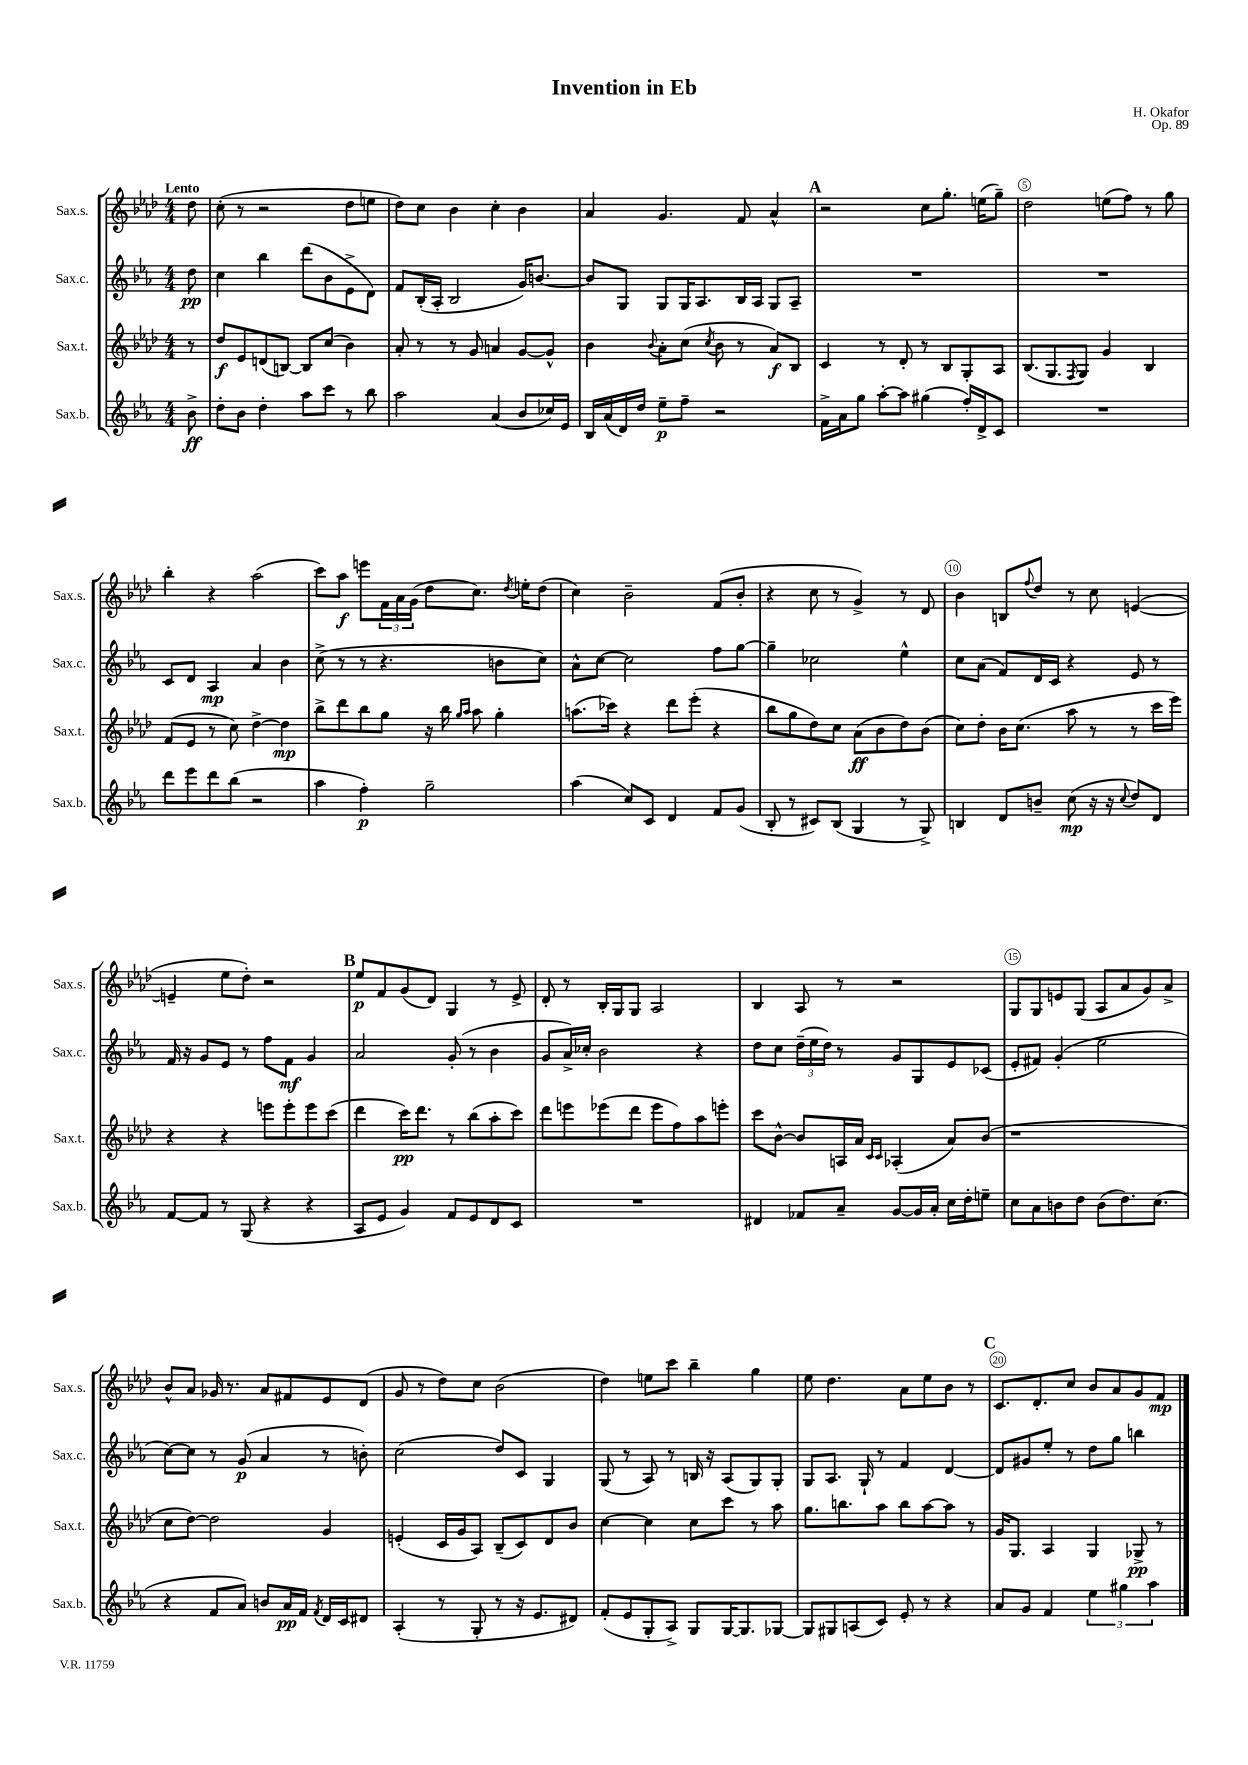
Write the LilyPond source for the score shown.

\header { title = "Invention in Eb" composer = "H. Okafor" opus = "Op. 89" }
<<
\new StaffGroup <<
\new Staff = "s0" \with { instrumentName = "Sax.s." shortInstrumentName = "Sax.s." } {
    \clef treble \key aes \major \numericTimeSignature \time 4/4 \partial 8 \tempo "Lento"
    des''8 |
    c''8-.( r8 r2 des''8 e''8 |
    des''8) c''8 bes'4 c''4-. bes'4 |
    aes'4 g'4. f'8 aes'4-^ |
    \mark \markup { \bold "A" } r2 c''8 g''8.-. e''16( g''8--) |
    des''2 e''8( f''8) r8 g''8 |
    bes''4-. r4 aes''2( |
    c'''8) aes''8\f e'''8 \tuplet 3/2 { f'16 aes'16 g'16( } des''8 c''8.) \acciaccatura { des''8 } e''16-. des''8( |
    c''4) bes'2-- f'8( bes'8-. |
    r4 c''8 r8 g'4->) r8 des'8 |
    bes'4 b8 \appoggiatura { f''8 } des''8 r8 c''8 e'4~( |
    e'4-- ees''8 des''8-.) r2 |
    \mark \markup { \bold "B" } ees''8\p f'8 g'8( des'8) g4 r8 ees'8-> |
    des'8-. r8 bes16-. g16 g8 aes2 |
    bes4 aes8 r8 r2 |
    g8 g8 e'8 g8( aes8 aes'8 g'8) aes'8-> |
    bes'8-^ aes'8 ges'16 r8. aes'8 fis'8 ees'8 des'8( |
    g'8 r8 des''8) c''8 bes'2( |
    des''4) e''8 c'''8 bes''4-- g''4 |
    ees''8 des''4. aes'8 ees''8 bes'8 r8 |
    \mark \markup { \bold "C" } c'8. des'8.-. c''8 bes'8 aes'8 g'8 f'8\mp \bar "|." |
}
\new Staff = "s1" \with { instrumentName = "Sax.c." shortInstrumentName = "Sax.c." } {
    \clef treble \key ees \major \numericTimeSignature \time 4/4 \partial 8
    d''8\pp |
    c''4 bes''4 d'''8( bes'8 ees'8-> d'8) |
    f'8 bes16-.( aes16-. bes2 g'16) b'8.~ |
    b'8 g8 g8 g16 aes8. bes16 aes16 g8 aes8-- |
    \mark \markup { \bold "A" } R1 |
    R1 |
    c'8 d'8 aes4\mp aes'4 bes'4 |
    c''8->( r8 r8 r4. b'8 c''8) |
    aes'8-^ c''8~ c''2 f''8 g''8~ |
    g''4-- ces''2 ees''4-^ |
    c''8 aes'8( f'8) d'16 c'16 r4 ees'8 r8 |
    f'16 r16 g'8 ees'8 r8 f''8 f'8\mf g'4 |
    \mark \markup { \bold "B" } aes'2 g'8-.( r8 bes'4 |
    g'8 aes'16->) ces''16-. bes'2 r4 |
    d''8 c''8 \tuplet 3/2 { d''16--( ees''16 d''16) } r8 g'8 g8 ees'8 ces'8( |
    ees'8-. fis'8) g'4-.( ees''2 |
    c''8~) c''8 r8 g'8\p( aes'4 r8 b'8-.) |
    c''2( d''8) c'8 g4 |
    g8( r8 aes8) r8 b16 r16 aes8( g8) g8-. |
    g8 aes8. g16-! r8 f'4 d'4~ |
    \mark \markup { \bold "C" } d'8 gis'8 ees''8-. r8 d''8 g''8 b''4 \bar "|." |
}
\new Staff = "s2" \with { instrumentName = "Sax.t." shortInstrumentName = "Sax.t." } {
    \clef treble \key aes \major \numericTimeSignature \time 4/4 \partial 8
    r8 |
    des''8\f ees'8 d'8( b8~) b8 c''8( bes'4) |
    aes'8-. r8 r8 g'8 a'4 g'8~ g'8-^ |
    bes'4 \appoggiatura { bes'8 } aes'8-. c''8( \acciaccatura { c''8 } bes'8 r8 aes'8\f) bes8 |
    \mark \markup { \bold "A" } c'4 r8 des'8-. r8 bes8 g8-. aes8 |
    bes8.( g8. \acciaccatura { f8 } g8) g'4 bes4 |
    f'8( ees'8 r8 c''8) des''4~-> des''4\mp |
    bes''8-> des'''8 bes''8 g''8 r16 bes''16 \grace { g''16 aes''16 } aes''8 g''4-. |
    a''8.( ces'''16) r4 des'''8 ees'''8-.( r4 |
    bes''8 g''8 des''8) c''8 aes'8\ff( bes'8 des''8) bes'8( |
    c''8) des''8-. bes'16 c''8.( aes''8 r8 r8 c'''16 ees'''16) |
    r4 r4 e'''8 e'''8-. e'''8 c'''8( |
    \mark \markup { \bold "B" } des'''4 c'''16\pp) des'''8. r8 bes''8( aes''8-. c'''8) |
    des'''8 e'''8 ees'''8( des'''8 ees'''8 f''8) aes''8 e'''8-. |
    c'''8 bes'8~-^ bes'8 a16 aes'16 \grace { c'16 c'16 } aes4-.( aes'8) bes'8( |
    r1 |
    c''8 des''8~) des''2 g'4 |
    e'4-.( c'16 g'16 aes8) bes8--( c'8) des'8 bes'8 |
    c''4~ c''4 c''8 c'''8 r8 aes''8 |
    g''8. b''8. aes''8 b''8 aes''8~ aes''8 r8 |
    \mark \markup { \bold "C" } g'16 g8. aes4 g4 ges8->\pp r8 \bar "|." |
}
\new Staff = "s3" \with { instrumentName = "Sax.b." shortInstrumentName = "Sax.b." } {
    \clef treble \key ees \major \numericTimeSignature \time 4/4 \partial 8
    bes'8->\ff |
    d''8-. bes'8 d''4-. aes''8 c'''8 r8 bes''8 |
    aes''2 aes'4( bes'8 ces''16) ees'16 |
    bes16 aes'16( d'16) d''16 ees''8--\p f''8-- r2 |
    \mark \markup { \bold "A" } f'16-> aes'16 g''8 aes''8~-. aes''8 gis''4( f''16-.) d'16-> c'8 |
    R1 |
    d'''8 ees'''8 d'''8 bes''8( r2 |
    aes''4 f''4-.\p) g''2-- |
    aes''4( c''8) c'8 d'4 f'8 g'8( |
    bes8-. r8 cis'8) bes8( g4 r8 g8->) |
    b4 d'8 b'8-- c''8\mp( r16 r16 \appoggiatura { c''8 } d''8) d'8 |
    f'8~ f'8 r8 g8( r4 r4 |
    \mark \markup { \bold "B" } aes8 ees'8 g'4) f'8 ees'8 d'8 c'8 |
    R1 |
    dis'4 fes'8 aes'8-- g'8~ g'16 aes'16-. c''16 d''16-. e''8-- |
    c''8 aes'8 b'8 d''8 b'8( d''8.) c''8.( |
    r4 f'8 aes'8) b'8 aes'16\pp f'16 \acciaccatura { f'8 } d'16 c'16 dis'8 |
    aes4-.( r8 g8-. r8 r16 ees'8. dis'8) |
    f'8-.( ees'8 g8-. aes8->) g8 g16~ g8. ges8~ |
    ges8 gis8 a8( c'8) ees'8-. r8 r4 |
    \mark \markup { \bold "C" } aes'8 g'8 f'4 \tuplet 3/2 { ees''4 gis''4 aes''4 } \bar "|." |
}
>>
>>
\layout { \context { \Score \override BarNumber.break-visibility = ##(#f #t #t) barNumberVisibility = #(every-nth-bar-number-visible 5) \override BarNumber.stencil = #(make-stencil-circler 0.1 0.3 ly:text-interface::print) } }
